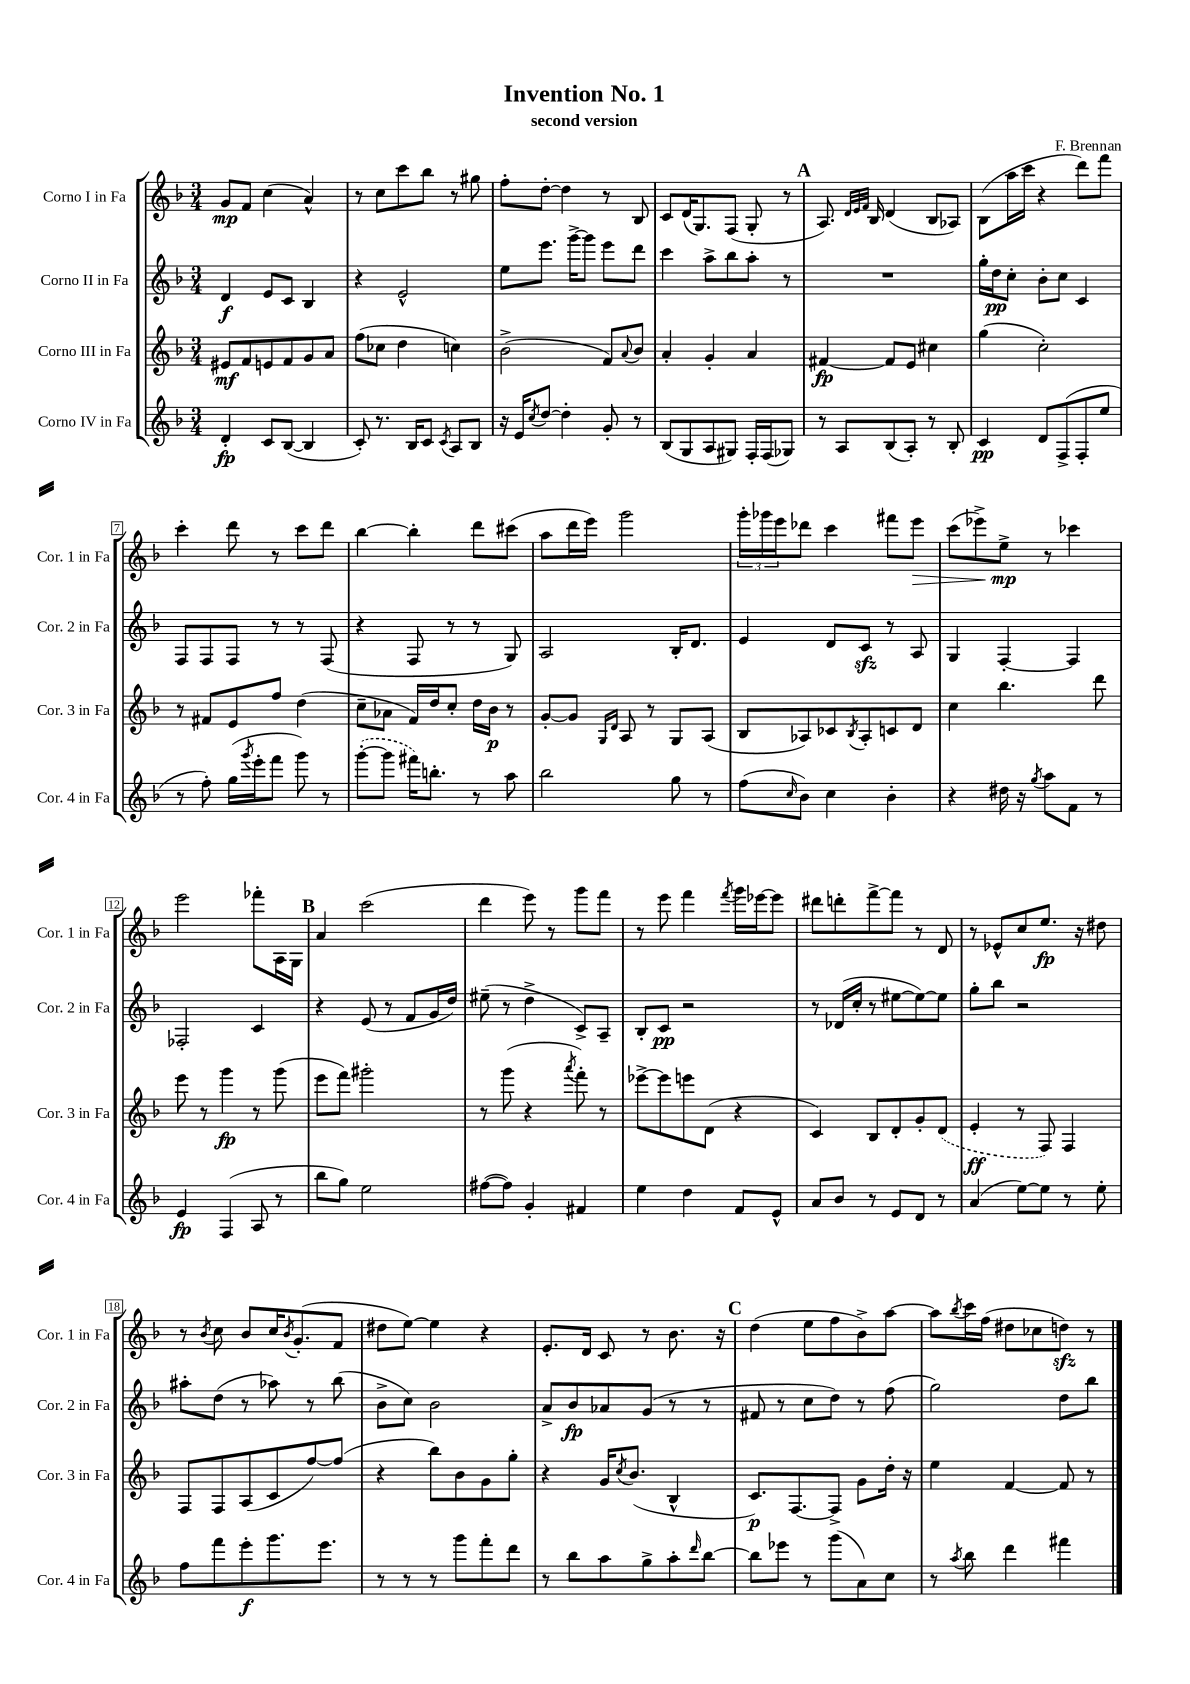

**kern	**dynam	**kern	**dynam	**kern	**dynam	**kern	**dynam
*part4	*part4	*part3	*part3	*part2	*part2	*part1	*part1
*staff4	*staff4	*staff3	*staff3	*staff2	*staff2	*staff1	*staff1
*I"Corno IV in Fa	*	*I"Corno III in Fa	*	*I"Corno II in Fa	*	*I"Corno I in Fa	*
*I'Cor. 4 in Fa	*	*I'Cor. 3 in Fa	*	*I'Cor. 2 in Fa	*	*I'Cor. 1 in Fa	*
*clefG2	*	*clefG2	*	*clefG2	*	*clefG2	*
*k[b-]	*	*k[b-]	*	*k[b-]	*	*k[b-]	*
*M3/4	*	*M3/4	*	*M3/4	*	*M3/4	*
=1	=1	=1	=1	=1	=1	=1	=1
4d'/	fp	8e#X/L	mf	4d/	f	8g/L	mp
.	.	8f/	.	.	.	8f/J	.
8c/L	.	8en/	.	8e/L	.	(4cc\	.
([8B-/J	.	8f/	.	8c/J	.	.	.
4B-/]	.	8g/	.	4B-/	.	4a^^/)	.
.	.	8a/J	.	.	.	.	.
=2	=2	=2	=2	=2	=2	=2	=2
8c'/)	.	(8ff\L	.	4r	.	8r	.
8.r	.	8cc-X\J	.	.	.	8cc\L	.
.	.	4dd\	.	2e^^/	.	8ccc\	.
16B-/KL	.	.	.	.	.	.	.
8c/J	.	.	.	.	.	8bb-\J	.
8qc/	.	.	.	.	.	.	.
8A/L	.	4ccn\)	.	.	.	8r	.
8B-/J	.	.	.	.	.	8gg#X\	.
=3	=3	=3	=3	=3	=3	=3	=3
16r	.	(2b-^\	.	8ee\L	.	8ff'\L	.
16e/KL	.	.	.	.	.	.	.
8qcc/	.	.	.	.	.	.	.
[8dd/J	.	.	.	8.eee\J	.	[8dd'\J	.
4dd'\]	.	.	.	.	.	4dd\]	.
.	.	.	.	[16ggg^\KL	.	.	.
.	.	.	.	8ggg\J]	.	.	.
8g'/	.	8f/L)	.	8eee\L	.	8r	.
.	.	8qqa/	.	.	.	.	.
8r	.	8b-/J	.	8ddd\J	.	8B-/	.
=4	=4	=4	=4	=4	=4	=4	=4
(8B-/L	.	4a'/	.	4ccc\	.	8c/L	.
8G/	.	.	.	.	.	(16d/K	.
.	.	.	.	.	.	8.G/)	.
8A/	.	4g'/	.	8aa^\L	.	.	.
8G#X/J)	.	.	.	8bb-\	.	(8F/J	.
16F'/LL	.	4a/	.	8aa'\J	.	8G'/	.
(16F/J	.	.	.	.	.	.	.
8G-X/J)	.	.	.	8r	.	8r	.
!!LO:REH:place=s1:t=A
=5	=5	=5	=5	=5	=5	=5	=5
8r	.	[4f#X/	fp	2.r	.	8.A/)	.
8A/L	.	.	.	.	.	.	.
.	.	.	.	.	.	32qqd/LLL	.
.	.	.	.	.	.	32qqe/	.
.	.	.	.	.	.	32qqf/JJJ	.
.	.	.	.	.	.	16B-/	.
(8B-/	.	8f#/L]	.	.	.	(4d/	.
8A'/J)	.	8e/J	.	.	.	.	.
8r	.	4cc#X\	.	.	.	8B-/L	.
8B-'/	.	.	.	.	.	8A-X/J)	.
=6	=6	=6	=6	=6	=6	=6	=6
4c/	pp	(4gg\	.	16gg'\LL	.	(8B-\L	.
.	.	.	.	16dd\J	pp	.	.
.	.	.	.	8cc'\J	.	16aa\L	.
.	.	.	.	.	.	16ccc\JJ	.
8d/L	.	2cc'\)	.	8b-'\L	.	4r	.
(8F^/	.	.	.	8cc\J	.	.	.
8F'/	.	.	.	4c/	.	8ddd\L)	.
8ee/J	.	.	.	.	.	8fff\J	.
!!LO:LB:g=z
=7	=7	=7	=7	=7	=7	=7	=7
8r	.	8r	.	8F/L	.	4ccc'\	.
8ff'\)	.	8f#X/L	.	8F/	.	.	.
(16gg\LL	.	8e/	.	8F/J	.	8ddd\	.
8qggg/	.	.	.	.	.	.	.
16eee'\J	.	.	.	.	.	.	.
8fff\J	.	8ff/J	.	8r	.	8r	.
8ggg\)	.	(4dd\	.	8r	.	8ccc\L	.
8r	.	.	.	(8F/	.	8ddd\J	.
=8	=8	=8	=8	=8	=8	=8	=8
([8ggg'\L	.	8cc~\L	.	4r	.	[4bb-\	.
8ggg\J]	.	8a-X\J	.	.	.	.	.
16fff#X\KL)	.	16f/LL)	.	8F/	.	4bb-'\]	.
8.bbn'\J	.	16dd/J	.	.	.	.	.
.	.	8cc'/J	.	8r	.	.	.
8r	.	16dd\LL	.	8r	.	8ddd\L	.
.	.	16b-\JJ	p	.	.	.	.
8aa\	.	8r	.	8G/)	.	(8ccc#X\J	.
=9	=9	=9	=9	=9	=9	=9	=9
2bb-\	.	[8g'/L	.	2A/	.	8aa\L	.
.	.	8g/J]	.	.	.	16ddd\L	.
.	.	.	.	.	.	16eee\JJ)	.
.	.	16qqG/LL	.	.	.	.	.
.	.	16qqd/JJ	.	.	.	.	.
.	.	8A/	.	.	.	2ggg\	.
.	.	8r	.	.	.	.	.
8gg\	.	8G/L	.	16B-'/KL	.	.	.
.	.	.	.	8.d/J	.	.	.
8r	.	(8A/J	.	.	.	.	.
=10	=10	=10	=10	=10	=10	=10	=10
(8ff\L	.	8B-/L	.	4e/	.	24ggg'\LL	.
.	.	.	.	.	.	24ggg-X\	.
.	.	.	.	.	.	24eee\J	.
16qqcc/	.	.	.	.	.	.	.
8b-\J)	.	8A-X/)	.	.	.	8ddd-X\J	.
4cc\	.	8c-X/	.	8d/L	.	4ccc\	.
.	.	8qB-/	.	.	.	.	.
.	.	8A-'/	.	8czz/J	.	.	.
4b-'\	.	8cn/	.	8r	.	8fff#X\L	.
!	!	!	!	!	!	!	!LO:HP:b
.	.	8d/J	.	8A/	.	8eee\J	>
=11	=11	=11	=11	=11	=11	=11	=11
4r	.	4cc\	.	4G/	.	(8ccc\L	.
.	.	.	.	.	.	8eee-X^\)	.
16dd#X\	.	4.bb-\	.	[4F'/	.	8ee^\J	mp
16r	.	.	.	.	.	.	.
8qgg/	.	.	.	.	.	.	.
8aa\L	.	.	.	.	.	8r	]
8f\J	.	.	.	4F/]	.	4ccc-X\	.
8r	.	8ddd\	.	.	.	.	.
!!LO:LB:g=z
=12	=12	=12	=12	=12	=12	=12	=12
4e/	fp	8eee\	.	2F-X'/	.	2eee\	.
.	.	8r	.	.	.	.	.
(4F/	.	4ggg\	fp	.	.	.	.
8A/	.	8r	.	4c/	.	8fff-X'\L	.
8r	.	(8ggg\	.	.	.	16A\L	.
.	.	.	.	.	.	16G\JJ	.
!!LO:REH:place=s1:t=B
=13	=13	=13	=13	=13	=13	=13	=13
8bb-\L	.	8eee\L	.	4r	.	4a/	.
8gg\J)	.	8fff\J)	.	.	.	.	.
2ee\	.	2ggg#X'\	.	(8e/	.	(2ccc\	.
.	.	.	.	8r	.	.	.
.	.	.	.	8f/L	.	.	.
.	.	.	.	16g/L	.	.	.
.	.	.	.	16dd/JJ)	.	.	.
=14	=14	=14	=14	=14	=14	=14	=14
([8ff#X\L	.	8r	.	(8ee#X~\	.	4ddd\	.
8ff#\J])	.	(8ggg\	.	8r	.	.	.
4g'/	.	4r	.	4dd^\	.	8eee\)	.
.	.	.	.	.	.	8r	.
.	.	8qaaa/	.	.	.	.	.
4f#X/	.	8fff'\)	.	8c^/L)	.	8ggg\L	.
.	.	8r	.	8A~/J	.	8fff\J	.
=15	=15	=15	=15	=15	=15	=15	=15
4ee\	.	[8eee-X^\L	.	8B-'/L	.	8r	.
.	.	8eee-\]	.	8c/J	pp	8eee\	.
4dd\	.	8eeen\	.	2r	.	4fff\	.
.	.	(8d\J	.	.	.	.	.
.	.	.	.	.	.	8qfff/	.
8f/L	.	4r	.	.	.	16ggg\LL	.
.	.	.	.	.	.	[16eee-X\J	.
8e^^/J	.	.	.	.	.	8eee-\J]	.
=16	=16	=16	=16	=16	=16	=16	=16
8a/L	.	4c/)	.	8r	.	8ddd#X\L	.
8b-/J	.	.	.	(16d-X/LL	.	8dddn'\	.
.	.	.	.	16cc'/JJ	.	.	.
8r	.	8B-/L	.	8r	.	[8fff^\	.
8e/L	.	8d'/	.	[8ee#X\L	.	8fff\J]	.
8d/J	.	8g'/	.	8ee#\_)	.	8r	.
8r	.	(8d/J	.	8ee#\J]	.	8d/	.
=17	=17	=17	=17	=17	=17	=17	=17
(4a/	.	4e'/	ff	8gg'\L	.	8r	.
.	.	.	.	8bb-\J	.	8e-X^^/L	.
[8ee\L)	.	8r	.	2r	.	8cc/	.
8ee\J]	.	8F/)	.	.	.	8.ee/J	fp
8r	.	4F/	.	.	.	.	.
.	.	.	.	.	.	16r	.
8ee'\	.	.	.	.	.	8dd#X\	.
!!LO:LB:g=z
=18	=18	=18	=18	=18	=18	=18	=18
8ff\L	.	8F/L	.	8aa#X'\L	.	8r	.
.	.	.	.	.	.	8qb-/	.
8fff\	.	8F/	.	(8dd\J	.	8cc\	.
8eee'\	f	(8A/	.	8r	.	8b-/L	.
8.ggg\	.	8c/	.	8aa-X\)	.	16cc/K	.
.	.	.	.	.	.	8qb-/	.
.	.	.	.	.	.	(8.g'/	.
.	.	[8ff/)	.	8r	.	.	.
8.eee\J	.	.	.	.	.	.	.
.	.	(8ff/J]	.	(8bb-\	.	8f/J	.
=19	=19	=19	=19	=19	=19	=19	=19
8r	.	4r	.	8b-^\L	.	8dd#X\L	.
8r	.	.	.	8cc\J)	.	[8ee\J)	.
8r	.	8bb-\L)	.	2b-\	.	4ee\]	.
8ggg\L	.	8b-\	.	.	.	.	.
8fff'\	.	8g\	.	.	.	4r	.
8ddd\J	.	8gg'\J	.	.	.	.	.
=20	=20	=20	=20	=20	=20	=20	=20
8r	.	4r	.	8a^/L	.	8.e'/L	.
8bb-\L	.	.	.	8b-/	fp	.	.
.	.	.	.	.	.	16d/Jk	.
8aa\	.	16g/KL	.	8a-X/	.	8c/	.
.	.	8qcc/	.	.	.	.	.
.	.	(8.b-/J	.	.	.	.	.
8gg^\	.	.	.	(8g/J	.	8r	.
8aa'\	.	4B-^^/	.	8r	.	8.b-\	.
16qqddd/	.	.	.	.	.	.	.
[8bb-\J	.	.	.	8r	.	.	.
.	.	.	.	.	.	16r	.
!!LO:REH:place=s1:t=C
=21	=21	=21	=21	=21	=21	=21	=21
8bb-\L]	.	8.c/L)	p	8f#X/	.	(4dd\	.
8eee-X\J	.	.	.	8r	.	.	.
.	.	[8.F/	.	.	.	.	.
8r	.	.	.	8cc\L	.	8ee\L	.
(8ggg\L	.	8F^/J]	.	8dd\J)	.	8ff\	.
8a\)	.	8g\L	.	8r	.	8b-^\)	.
8cc\J	.	16dd'\Jk	.	(8ff\	.	[8aa\J	.
.	.	16r	.	.	.	.	.
=22	=22	=22	=22	=22	=22	=22	=22
8r	.	4ee\	.	2gg\)	.	8aa\L]	.
8qaa/	.	.	.	.	.	8qbb-/	.
8bb-\	.	.	.	.	.	16ccc\L	.
.	.	.	.	.	.	(16ff\JJ	.
4ddd\	.	[4f/	.	.	.	8dd#X\L	.
.	.	.	.	.	.	8cc-X\	.
4fff#X\	.	8f/]	.	8dd\L	.	8ddnzz\J)	.
.	.	8r	.	8bb-\J	.	8r	.
==	==	==	==	==	==	==	==
*-	*-	*-	*-	*-	*-	*-	*-
